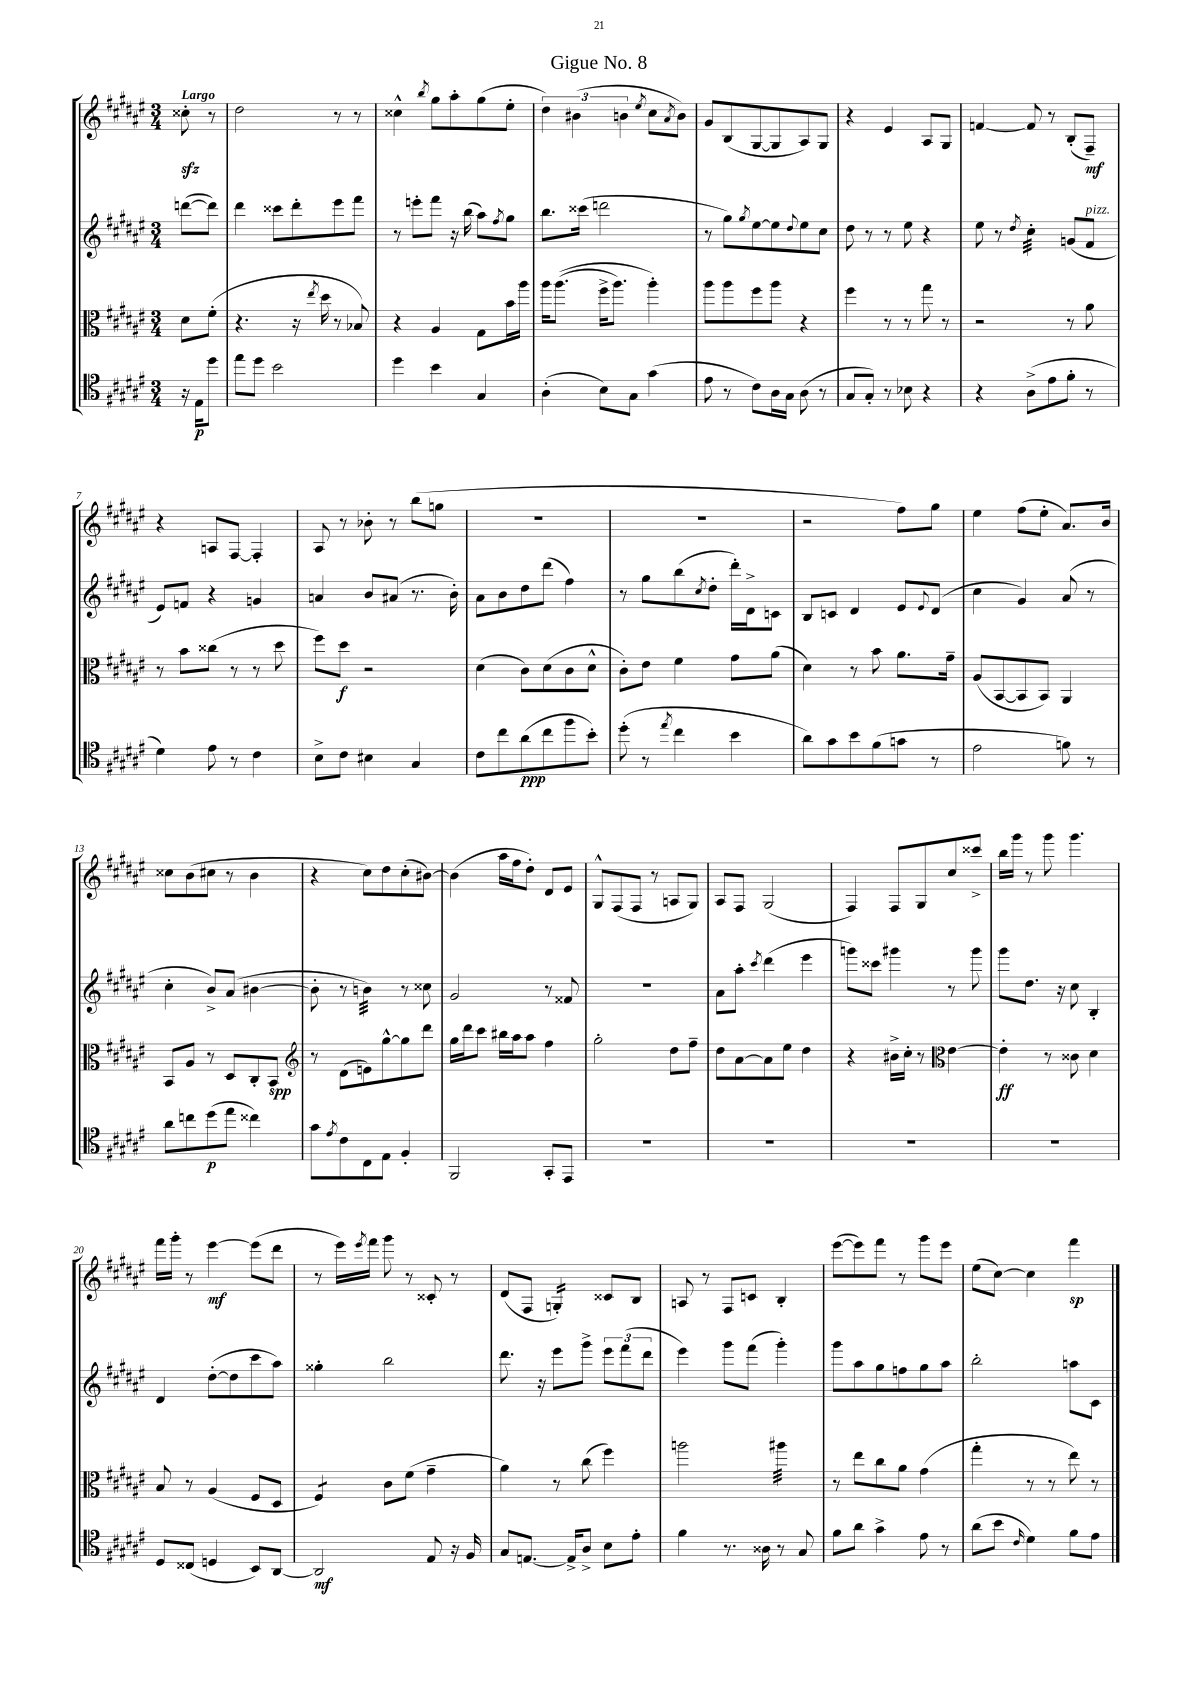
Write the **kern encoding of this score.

**kern	**kern	**kern	**kern
*staff4	*staff3	*staff2	*staff1
*clefC4	*clefC3	*clefG2	*clefG2
*k[f#c#g#d#a#e#]	*k[f#c#g#d#a#e#]	*k[f#c#g#d#a#e#]	*k[f#c#g#d#a#e#]
*M3/4	*M3/4	*M3/4	*M3/4
16r	8d#	([8ddd	8cc##'
16E#	.	.	.
8dd#	(8f#'	8ddd])	8r
=	=	=	=
8ee#	4.r	4ddd#	2dd#
8dd#	.	.	.
2b	.	8ccc##	.
.	16r	8ddd#'	.
.	8qee#	.	.
.	16dd#	.	.
.	8r	8eee#	8r
.	8B-)	8fff#	8r
=	=	=	=
4dd#	4r	8r	4cc##^^
.	.	8eee'	.
.	.	.	8qbb
4b	4A#	8fff#	8gg#
.	.	16r	8aa#'
.	.	(16bb	.
4G#	8G#	8aa#)	(8gg#
.	.	8qff#	.
.	16b	8gg#	8ee#'
.	16aa#	.	.
=	=	=	=
(4A#'	16aa#	8.bb	6dd#)
.	&((8.aa#	.	.
.	.	.	(6b#
.	.	(16ccc##	.
8B)	16ff#^	2ddd	.
.	8.aa#)	.	.
.	.	.	6b
8G#	.	.	.
.	.	.	8qee#
(4g#	4aa#'&)	.	8cc#
.	.	.	8qa#
.	.	.	8b)
=	=	=	=
8e#	8aa#	8r	8g#
8r	8aa#	8gg#)	(8B
.	.	8qgg#	.
8c#)	8ff#	[8ee#	[8G#
16A#	8aa#	8ee#]	8G#]
16G#	.	.	.
.	.	8qqdd#	.
(8A#	4r	8ee#	8A#)
8r	.	8cc#	8G#
=	=	=	=
8G#	4ff#	8dd#	4r
8G#')	.	8r	.
8r	8r	8r	4e#
8B-	8r	8ee#	.
4r	8gg#	4r	8A#
.	8r	.	8G#
=	=	=	=
4r	2r	8ee#	[4f
.	.	8r	.
.	.	8qdd#	.
(8A#^	.	4cc#'	8f]
8e#	.	.	8r
8f#'	8r	(8g	(8B'
8r	8a#	8f#	8F#~)
=	=	=	=
4d#)	8r	8e#)	4r
.	8b	8f	.
8e#	(8cc##	4r	8A
8r	8r	.	[8F#
4c#	8r	4g	4F#']
.	8dd#	.	.
=	=	=	=
8B^	8ff#)	4a	8A#
8c#	8dd#	.	8r
4B#	2r	8b	8b-'
.	.	(8a#	8r
4G#	.	8.r	(8bb
.	.	.	8gg
.	.	16b')	.
=	=	=	=
8c#	(4d#	8a#	2.r
8cc#	.	8b	.
(8a#	8c#)	8dd#	.
8cc#	(8d#	(8ddd#	.
8ff#	8c#	4ff#)	.
8b')	8d#^^	.	.
=	=	=	=
(8dd#'	8c#')	8r	2.r
8r	8e#	8gg#	.
8qee#	.	.	.
4cc#	4f#	(8bb	.
.	.	8qcc#	.
.	.	8dd#'	.
4b	8g#	16ddd#')	.
.	.	16d#^	.
.	(8a#	8c	.
=	=	=	=
8a#)	4d#)	8B	2r
8g#	.	8c	.
8b	8r	4d#	.
(8f#	8b	.	.
8g	8.a#	8e#	8ff#)
.	.	8qqe#	.
8r	.	(8d#	8gg#
.	16g#~	.	.
=	=	=	=
2e#	(8A#	4cc#	4ee#
.	[8BB	.	.
.	8BB]	4g#)	(8ff#
.	8BB)	.	8ee#'
8f)	4AA#	(8a#	8.a#)
8r	.	8r	.
.	.	.	16b
=	=	=	=
8a#	8BB	4cc#'	8cc##
8cc	8A#	.	(8b
(8dd#	8r	8b^)	8cc#
8ee#	8D#	(8a#	8r
4cc##)	8C#'	[4b#	4b
.	8BB	.	.
=	=	=	=
*	*clefG2	*	*
8g#	8r	8b#']	4r
8qe#	.	.	.
8c#	(8d#	8r	.
8C#	8e)	4b)	8cc#)
8E#	[8gg#^^	.	8dd#
4F#'	8gg#]	8r	(8cc#'
.	8ddd#	8cc##	[8b#)
=	=	=	=
2FF#	16gg#	2g#	(4b#]
.	16ddd#	.	.
.	8ccc#	.	.
.	16bb#	.	16aa#
.	16aa#	.	16ff#
.	8aa#	.	8dd#')
8GG#'	4ff#	8r	8d#
8EE#	.	8f##	8e#
=	=	=	=
2.r	2gg#'	2.r	8G#^^
.	.	.	(8F#
.	.	.	8F#
.	.	.	8r
.	8dd#	.	8A
.	8ff#~	.	8G#)
=	=	=	=
2.r	8dd#	8a#	8A#
.	[8a#	8aa#'	8F#
.	.	8qccc#	.
.	8a#]	(4ddd#	(2G#
.	8ee#	.	.
.	4dd#	4eee#	.
=	=	=	=
2.r	4r	8ggg)	4F#)
.	.	8ccc##	.
.	16b#^	4ggg#	8F#
.	16cc#'	.	.
.	8r	.	8G#
*	*clefC3	*	*
.	[4e#	8r	8cc#
.	.	8ggg#	8ccc##^
=	=	=	=
2.r	4e#']	8ggg#	16bb
.	.	.	16ggg#
.	.	8.dd#	8r
.	8r	.	8ggg#
.	.	16r	.
.	8c##	8cc#	4.ggg#
.	4d#	4B'	.
=	=	=	=
8D#	8B	4d#	16fff#
.	.	.	16ggg#'
(8C##	8r	.	8r
4D	(4A#	([8dd#'	[4eee#
.	.	8dd#]	.
8BB)	8F#	8ccc#	(8eee#]
[8AA#	8D#	8aa#)	8ddd#
=	=	=	=
2AA#]	4F#)	4gg##'	8r
.	.	.	16eee#)
.	.	.	8qeee#
.	.	.	16fff#
.	8c#	2bb	8ggg#
.	(8f#	.	8r
8E#	4g#~	.	8c##'
16r	.	.	8r
16F#	.	.	.
=	=	=	=
8G#	4a#)	8.ddd#	(8d#
[8.E	.	.	8F#
.	.	16r	.
.	8r	8eee#	4G')
16E^]	.	.	.
8A#^	(8cc#	8ggg#^	.
8B	4ff#)	12eee#	8c##
.	.	(12fff#	.
8e#'	.	.	8B
.	.	12ddd#	.
=	=	=	=
4f#	2aa	4eee#)	8A
.	.	.	8r
8.r	.	8ggg#	8F#
.	.	(8fff#	8c
16A##	.	.	.
8r	4aa#	4ggg#')	4B'
8G#	.	.	.
=	=	=	=
8f#	8r	8ggg#	([8eee#
8a#	8ee#	8aa#	8eee#])
4g#^	8cc#	8gg#	8fff#
.	8a#	8ff	8r
8e#	(4g#	8gg#	8ggg#
8r	.	8aa#	8eee#
=	=	=	=
(8a#	4gg#'	2bb'	(8ee#
8b	.	.	[8cc#)
16qqc#	.	.	.
4d#)	8r	.	4cc#]
.	8r	.	.
8f#	8ee#)	8aa	4fff#
8e#	8r	8c#	.
==	==	==	==
*-	*-	*-	*-
